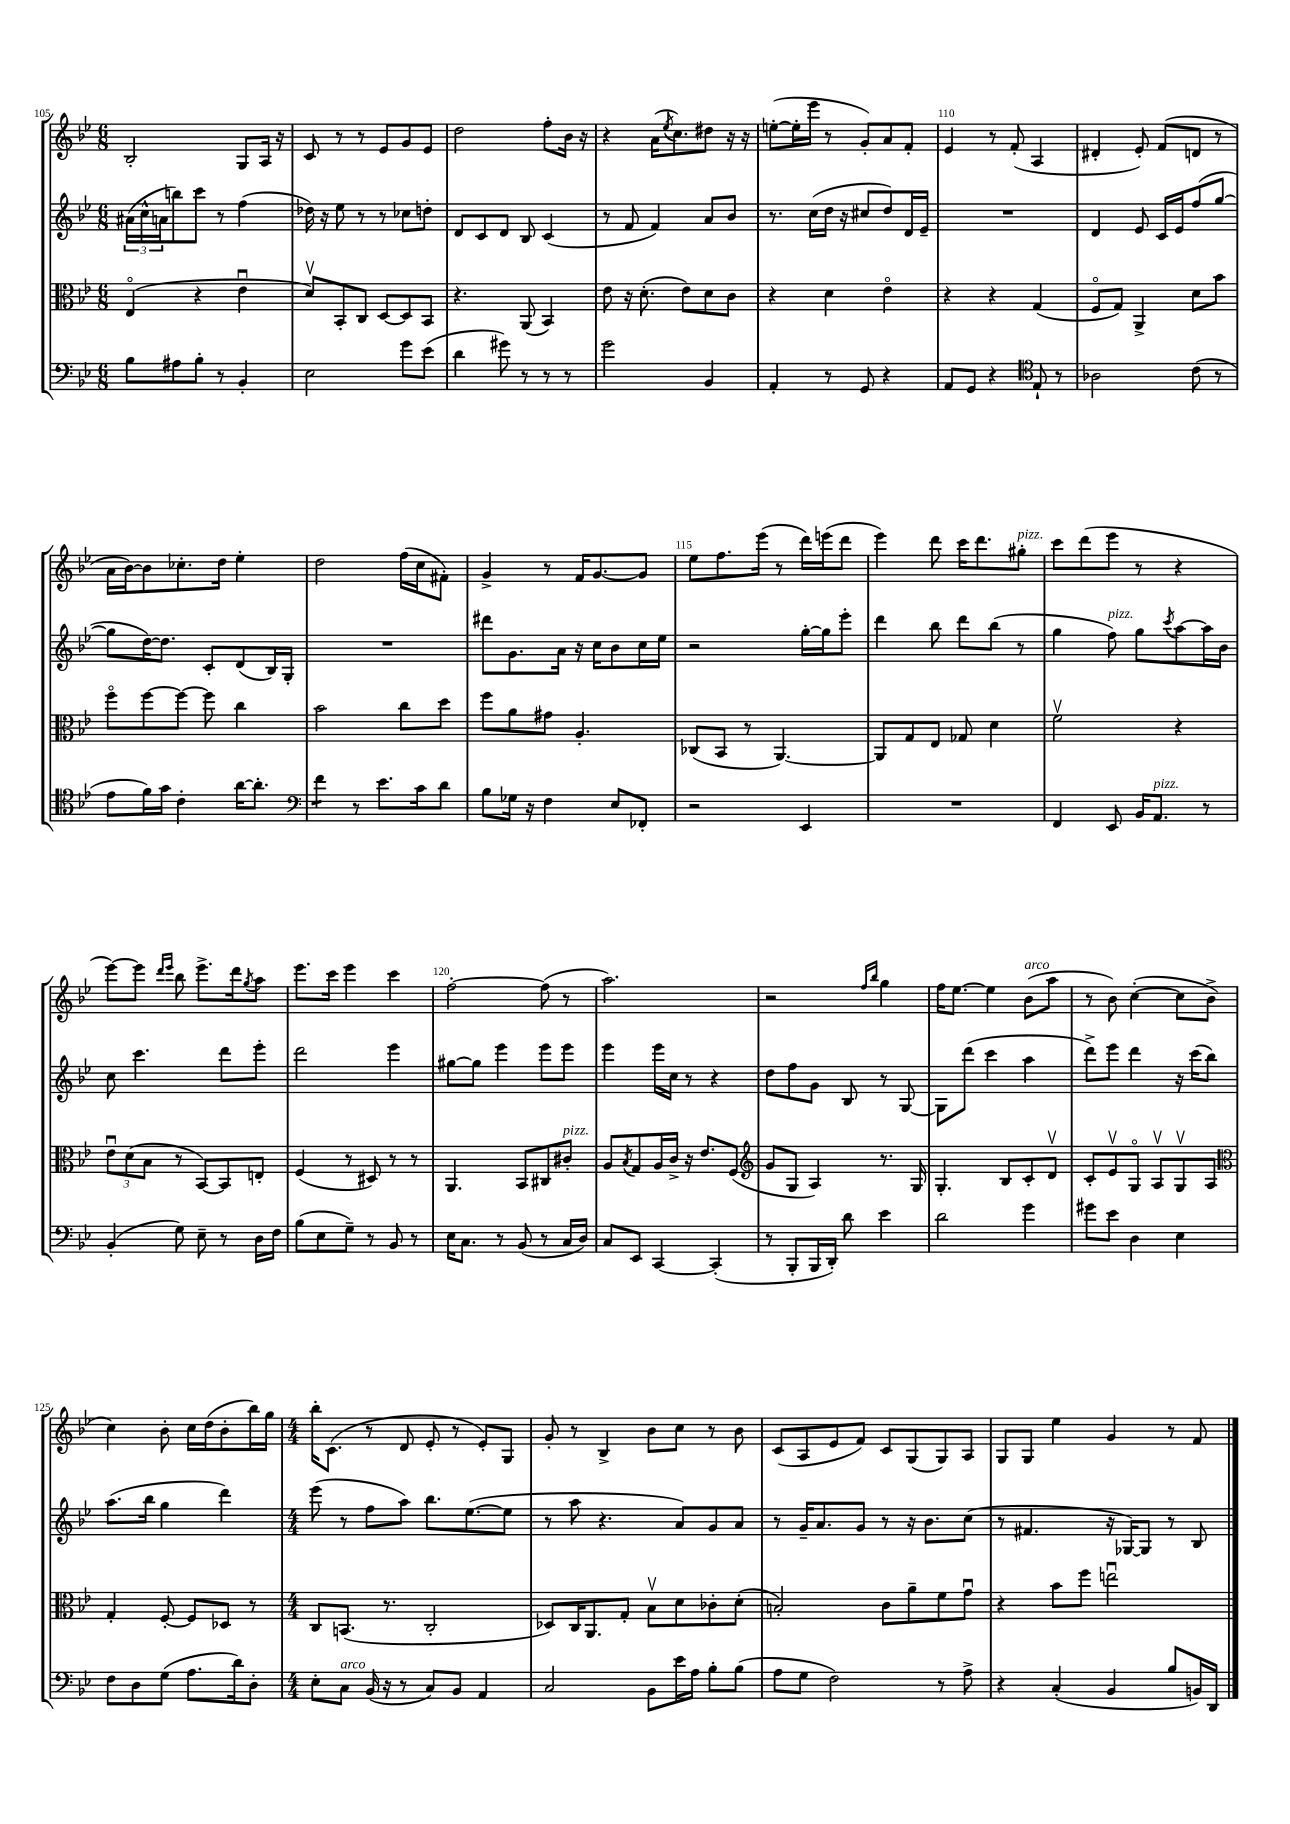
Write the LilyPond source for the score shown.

<<
\new StaffGroup <<
\new Staff = "s0" {
    \clef treble \key bes \major \numericTimeSignature \time 6/8
    bes2-. g8 a16 r16 |
    c'8 r8 r8 ees'8 g'8 ees'8 |
    d''2 f''8-. bes'16 r16 |
    r4 a'16( \acciaccatura { ees''8 } c''8.) dis''8 r16 r16 |
    e''8~-.( e''16-. ees'''16 r8 g'8-.) a'8 f'8-. |
    ees'4 r8 f'8-.( a4 |
    dis'4-. ees'8-.) f'8( d'8 r8 |
    a'16 bes'16~) bes'8 ces''8.-. d''16 ees''4-. |
    d''2 f''16( c''16 fis'8-.) |
    g'4-> r8 f'16 g'8.~ g'8 |
    ees''8 f''8. ees'''16( r8 d'''16) e'''16( d'''8 |
    ees'''4) d'''8 c'''16 d'''8. gis''8-.^\markup { \italic "pizz." } |
    c'''8 d'''8( ees'''8 r8 r4 |
    ees'''8~) ees'''8 \grace { d'''16 ees'''16 } bes''8 ees'''8.-> d'''16 \acciaccatura { g''8 } a''8 |
    ees'''8. c'''16 ees'''4 c'''4 |
    f''2~-. f''8( r8 |
    a''2.) |
    r2 \grace { f''16 bes''16 } g''4 |
    f''16 ees''8.~ ees''4 bes'8^\markup { \italic "arco" }( a''8 |
    r8 bes'8) c''4~-.( c''8 bes'8-> |
    c''4) bes'8-. c''16 d''16( bes'8-. bes''16) g''16 |
    \numericTimeSignature \time 4/4 bes''16-. c'8.( r8 d'8 ees'8-. r8 ees'8-.) g8 |
    g'8-. r8 bes4-> bes'8 c''8 r8 bes'8 |
    c'8( a8 ees'8 f'8) c'8 g8( g8) a8 |
    g8 g8 ees''4 g'4 r8 f'8 \bar "|." |
}
\new Staff = "s1" {
    \clef treble \key bes \major \numericTimeSignature \time 6/8
    \tuplet 3/2 { ais'16( c''16-^ a'16 } b''8) c'''8 r8 f''4( |
    des''16) r16 ees''8 r8 r8 ces''8 d''8-. |
    d'8 c'8 d'8 bes8 c'4( |
    r8 f'8 f'4) a'8 bes'8 |
    r8. c''16( d''16 r16 cis''8 d''8) d'16 ees'16-- |
    R2. |
    d'4 ees'8 c'16 ees'16 f''8( g''8~ |
    g''8 d''16~) d''8. c'8-. d'8( bes16) g16-. |
    R2. |
    dis'''8 g'8. a'16 r16 c''16 bes'8 c''16 ees''16 |
    r2 g''16~-. g''16 ees'''8-. |
    d'''4 bes''8 d'''8 bes''8( r8 |
    g''4 f''8^\markup { \italic "pizz." }) g''8 \acciaccatura { c'''8 } a''8~ a''16 bes'16 |
    c''8 c'''4. d'''8 ees'''8-. |
    d'''2 ees'''4 |
    gis''8~ gis''8 ees'''4 ees'''8 ees'''8 |
    ees'''4 ees'''16 c''16 r8 r4 |
    d''8 f''8 g'8 bes8 r8 g8~ |
    g8 d'''8( c'''4 a''4 |
    d'''8->) ees'''8 d'''4 r16 c'''16( bes''8) |
    a''8.( bes''16 g''4 d'''4) |
    \numericTimeSignature \time 4/4 ees'''8( r8 f''8 a''8) bes''8. ees''8.~( ees''8 |
    r8 a''8 r4. a'8) g'8 a'8 |
    r8 g'16-- a'8. g'8 r8 r16 bes'8. c''8( |
    r8 fis'4. r16 ges16~) ges8 r8 bes8 \bar "|." |
}
\new Staff = "s2" {
    \clef alto \key bes \major \numericTimeSignature \time 6/8
    ees4\flageolet( r4 ees'4\downbow |
    d'8\upbow) bes,8-. c8 d8~ d8 bes,8 |
    r4. a,8( bes,4) |
    ees'8 r16 d'8.-.( ees'8) d'8 c'8 |
    r4 d'4 ees'4\flageolet |
    r4 r4 g4( |
    f8\flageolet g8) a,4-> d'8 bes'8 |
    f''8\flageolet f''8~ f''8~ f''8 c''4 |
    bes'2 c''8 d''8 |
    f''8 a'8 gis'8 a4.-. |
    ces8( bes,8 r8 a,4.~) |
    a,8 g8 ees8 ges8 d'4 |
    f'2\upbow r4 |
    \tuplet 3/2 { ees'8\downbow d'8( bes8 } r8 bes,8~) bes,8 e8-. |
    f4( r8 dis8) r8 r8 |
    a,4. bes,8 cis8 cis'8-.^\markup { \italic "pizz." } |
    a8 \acciaccatura { bes8 } g8 a16 c'16-> r16 ees'8. f8( |
    \clef treble g'8 g8 a4) r8. g16 |
    g4.-. bes8 c'8-. d'8\upbow |
    c'8-. ees'8\upbow g8\flageolet a8\upbow g8\upbow a8 |
    \clef alto g4-. f8~-. f8 des8 r8 |
    \numericTimeSignature \time 4/4 c8 b,8.( r8. c2-. |
    des8) c16 a,8. g8-. bes8\upbow d'8 ces'8-. d'8-.( |
    b2-.) c'8 a'8-- f'8 g'8\downbow |
    r4 bes'8 f''8 e''2\downbow \bar "|." |
}
\new Staff = "s3" {
    \clef bass \key bes \major \numericTimeSignature \time 6/8
    bes8 ais8 bes8-. r8 bes,4-. |
    ees2 g'8 ees'8( |
    d'4 gis'8) r8 r8 r8 |
    g'2 bes,4 |
    a,4-. r8 g,8 r4 |
    a,8 g,8 r4 \clef tenor ees8-! r8 |
    aes2 c'8( r8 |
    ees'8 f'16) g'16 c'4-. a'16~ a'8.-. |
    \clef bass f'4:8 r8 ees'8. c'16 d'8 |
    bes8 ges16 r16 f4 ees8 fes,8-. |
    r2 ees,4 |
    R2. |
    f,4 ees,8 bes,16 a,8.^\markup { \italic "pizz." } r8 |
    bes,4-.( g8) ees8-- r8 d16 f16 |
    bes8( ees8 g8--) r8 bes,8 r8 |
    ees16 c8. r8 bes,8( r8 c16 d16) |
    c8 ees,8 c,4~ c,4-.( |
    r8 bes,,8-. bes,,16 d,16-.) d'8 ees'4 |
    d'2 g'4 |
    gis'8 ees'8 d4 ees4 |
    f8 d8 g8( a8. d'16) d8-. |
    \numericTimeSignature \time 4/4 ees8-. c8^\markup { \italic "arco" } bes,16( r16 r8 c8) bes,8 a,4 |
    c2 bes,8 ees'16 a16 bes8-. bes8( |
    a8 g8 f2) r8 a8-> |
    r4 c4-.( bes,4 bes8 b,16) d,16 \bar "|." |
}
>>
>>
\layout { \context { \Score currentBarNumber = #105 \override BarNumber.break-visibility = ##(#f #t #t) barNumberVisibility = #(every-nth-bar-number-visible 5) } }
